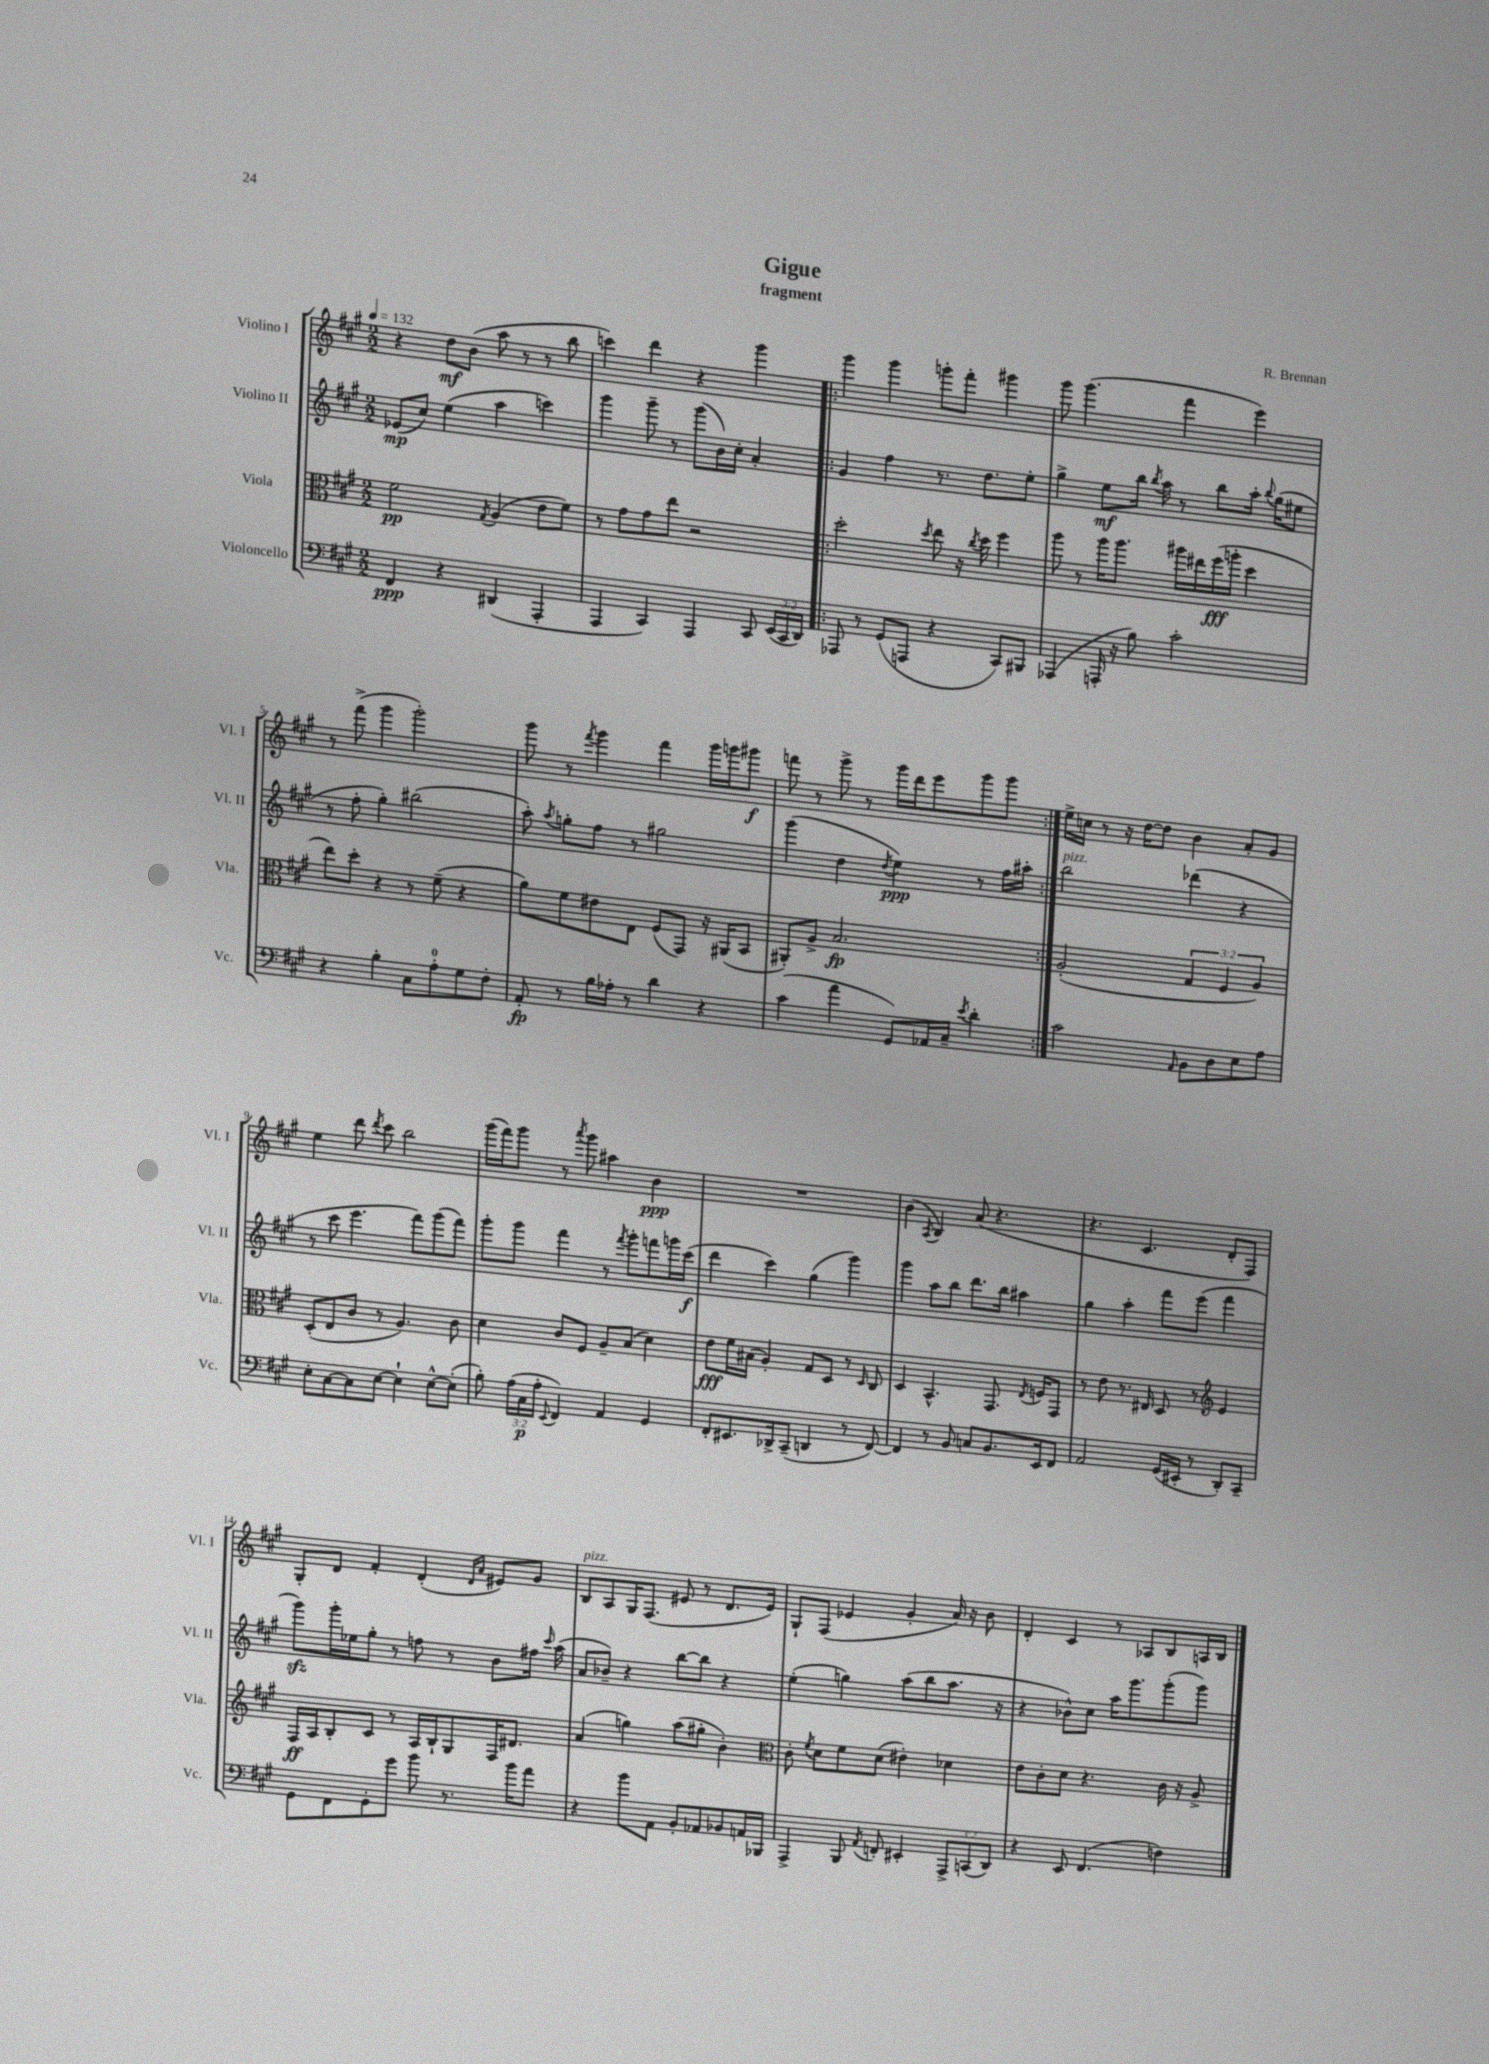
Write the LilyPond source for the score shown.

\header { title = "Gigue" composer = "R. Brennan" subtitle = "fragment" }
<<
\new StaffGroup <<
\new Staff = "s0" \with { instrumentName = "Violino I" shortInstrumentName = "Vl. I" } {
    \clef treble \key a \major \numericTimeSignature \time 2/2 \tempo 4 = 132
    \autoBeamOff r4 d''8[\mf b'8]( a''8 r8 r8 b''8 |
    c'''4) d'''4 r4 gis'''4 |
    \repeat volta 2 { gis'''4 gis'''4 g'''8[-. fis'''8]-. gis'''4 |
    gis'''8 gis'''4.( fis'''4 e'''4) |
    r8 fis'''8->( gis'''4 gis'''2-.) |
    gis'''8 r8 \acciaccatura { fis'''8 } gis'''4 fis'''4 gis'''16[ g'''16 gis'''8]\f |
    f'''8 r8 gis'''8-> r8 gis'''16[ d'''16 e'''8 gis'''8 gis'''8] | }
    e''16[-> c''16] r8 r16 d''16[~ d''8] b'4 a'8[-. gis'8] |
    e''4 d'''8 \acciaccatura { d'''8 } cis'''8 b''2 |
    gis'''16[( fis'''16) gis'''8] r8 \acciaccatura { a'''8 } gis'''8 ais''4 b'4\ppp |
    R1 |
    b'4( \acciaccatura { a8 } b4) a'8( r4. |
    r4. cis'4. d'8[-. fis8]) |
    gis8[-. d'8] fis'4-. d'4-.( \grace { d'16[ a'16] } eis'8[) gis'8] |
    b8[^\markup { \italic "pizz." } a8 gis16 fis8.]( eis'8 r8 d'8.[ eis'16]) |
    gis8[-! fis8]( ees'4 gis'4-. a'16) r16 b'8 |
    d'4-. cis'4 r8 aes8[ b8 a16 b16] \bar "|." |
}
\new Staff = "s1" \with { instrumentName = "Violino II" shortInstrumentName = "Vl. II" } {
    \clef treble \key a \major \numericTimeSignature \time 2/2
    \autoBeamOff ees'8[\mp( cis''8]) e''4( a''4 c'''4) |
    gis'''4 gis'''8-- r8 gis'''8[( b'16) cis''16]-. a'4-. |
    \repeat volta 2 { gis'4 fis''4 r8. d''8.[ e''8]-. |
    gis''4-> e''8[\mf b''16] \acciaccatura { b''8 } a''16 r8 b''8[ a''16]-. \appoggiatura { b''8 } gis''16[( eis''8] |
    r8 fis''8-. gis''4-.) bis''2( |
    a''8-.) \acciaccatura { a''8 } g''8[-. fis''8] r8 gis''2 |
    gis'''4( d''4 \acciaccatura { d''8 } e''4\ppp) r8 fis''16[ ais''16]-. | }
    b''2^\markup { \italic "pizz." } des'''4( r4 |
    r8 cis'''8 e'''4. fis'''8[) gis'''8( fis'''8]) |
    gis'''8[-. gis'''8] fis'''4 r8 \acciaccatura { fis'''8 } gis'''8[-. f'''8 g'''16 cis'''16]\f( |
    d'''4 cis'''4) gis''4( gis'''4) |
    gis'''4 a''8[ b''8] d'''8.[ b''16] ais''4 |
    gis''4 a''4-. fis'''8[ e'''8]( fis'''4 |
    gis'''8[\sfz) gis'''16-. ees''16 gis''8]-. r8 f''8 r8 b'8[ fis''16] \grace { cis'''16 } a''16( |
    a'8[ bes'8]--) r4 b''8[~ b''8] r4 |
    e''4-.( g''4) a''8[( b''8 a''8.] r16 |
    r4 bes'8[-^) cis''8] a''16[ gis'''8. gis'''8-.( gis'''8]) \bar "|." |
}
\new Staff = "s2" \with { instrumentName = "Viola" shortInstrumentName = "Vla." } {
    \clef alto \key a \major \numericTimeSignature \time 2/2 \override Staff.TupletNumber.text = #tuplet-number::calc-fraction-text
    \autoBeamOff fis'2\pp \acciaccatura { gis8 } a4( e'8[ fis'8]) |
    r8 gis'8[ gis'8 e''8] r2 |
    \repeat volta 2 { d''2-. \acciaccatura { d''8 } e''8 r16 \acciaccatura { cis''8 } d''16 fis''4 |
    a''8 r8 a''16[ a''8.] ais''16[ eis''16 fis''16\fff( a''16]-. d''4 |
    e''8[) d''8]-. r4 r8 fis'8--( r4 |
    a'8[) fis'8 eis'8 e8] fis8[( gis,8]) r16 ais,16[( b,8] |
    ais,8[-.) a8]-> b2.\fp | }
    a2-.( \tuplet 3/2 { gis4 fis4 a4) } |
    d8[-.( e8 cis'8] r8 a4.) cis'8 |
    d'4 cis'8[ fis8] a8[-- b8]( d'4) |
    e'8[\fff fis'16 bis16]( a4-.) gis8[ d8] r8 \grace { d16 } cis8 |
    d4 b,4.-^ gis,8. \acciaccatura { e8 } f16[ gis,8] |
    r8 e'8 r8. eis16 d8 r8 \clef treble e'4 |
    fis16[\ff a16 b8-. cis'8] r8 a16[ b16-! gis8 fis16 dis'8.] |
    a'4( g''4) a''8[( gis''8]-. b'4-.) |
    \clef alto cis'8-. \acciaccatura { fis'8 } d'8[ fis'8 d'8]( eis'4-.) des'4 |
    e'8[ cis'8-. d'8] r4. cis'16 r16 a8-> \bar "|." |
}
\new Staff = "s3" \with { instrumentName = "Violoncello" shortInstrumentName = "Vc." } {
    \clef bass \key a \major \numericTimeSignature \time 2/2 \override Staff.TupletNumber.text = #tuplet-number::calc-fraction-text
    \autoBeamOff fis,4\ppp r4 dis,4( a,,4-. |
    a,,4 cis,4) a,,4 cis,8 \tuplet 3/2 { e,16[( cis,16 d,16]) } |
    \repeat volta 2 { aes,,8 r8 gis,8[( a,,8] r4 cis,8[) bis,,8] |
    aes,,4( a,,16-. r16 b8) cis'2-. |
    r4 b4-. cis8[ a8-0-. gis8 fis8]-. |
    a,8-.\fp r8 b16[ aes16]-. r8 d'4 r4 |
    cis'4( a'4 gis,8[) aes,16 cis16]-- \acciaccatura { e'8 } d'4-. | }
    cis'2 \grace { a,16 } b,8[ d8 e8 a8] |
    e8[-. cis8~ cis8 e8]~ e4-! e8[~-^ e8]-.( |
    b8-.) \tuplet 3/2 { a16[( cis16\p a16]-. } \appoggiatura { e,8 } fis,4) a,4 gis,4 |
    fis,8[-. eis,8. des,16-> cis,8]--( d,4 r8 fis,8~) |
    fis,4 r8 b,8 c8[ b,8. e,16 fis,8] |
    a,2 gis,16[( eis,16]-. r8 d,8[-.) cis,8]-- |
    gis,8[ fis,8 gis,8-. gis'8] b'8 r8. b'16[ a'8] |
    r4 b'8[ a,8] b,8[-. aes,8 bes,8 a,16 bes,,16] |
    a,,4-> b,,8 \acciaccatura { a,8 } f,8-. eis,4-. \tuplet 3/2 { a,,8[-> c,8( d,8]) } |
    r4 e,8 fis,4.( f4) \bar "|." |
}
>>
>>
